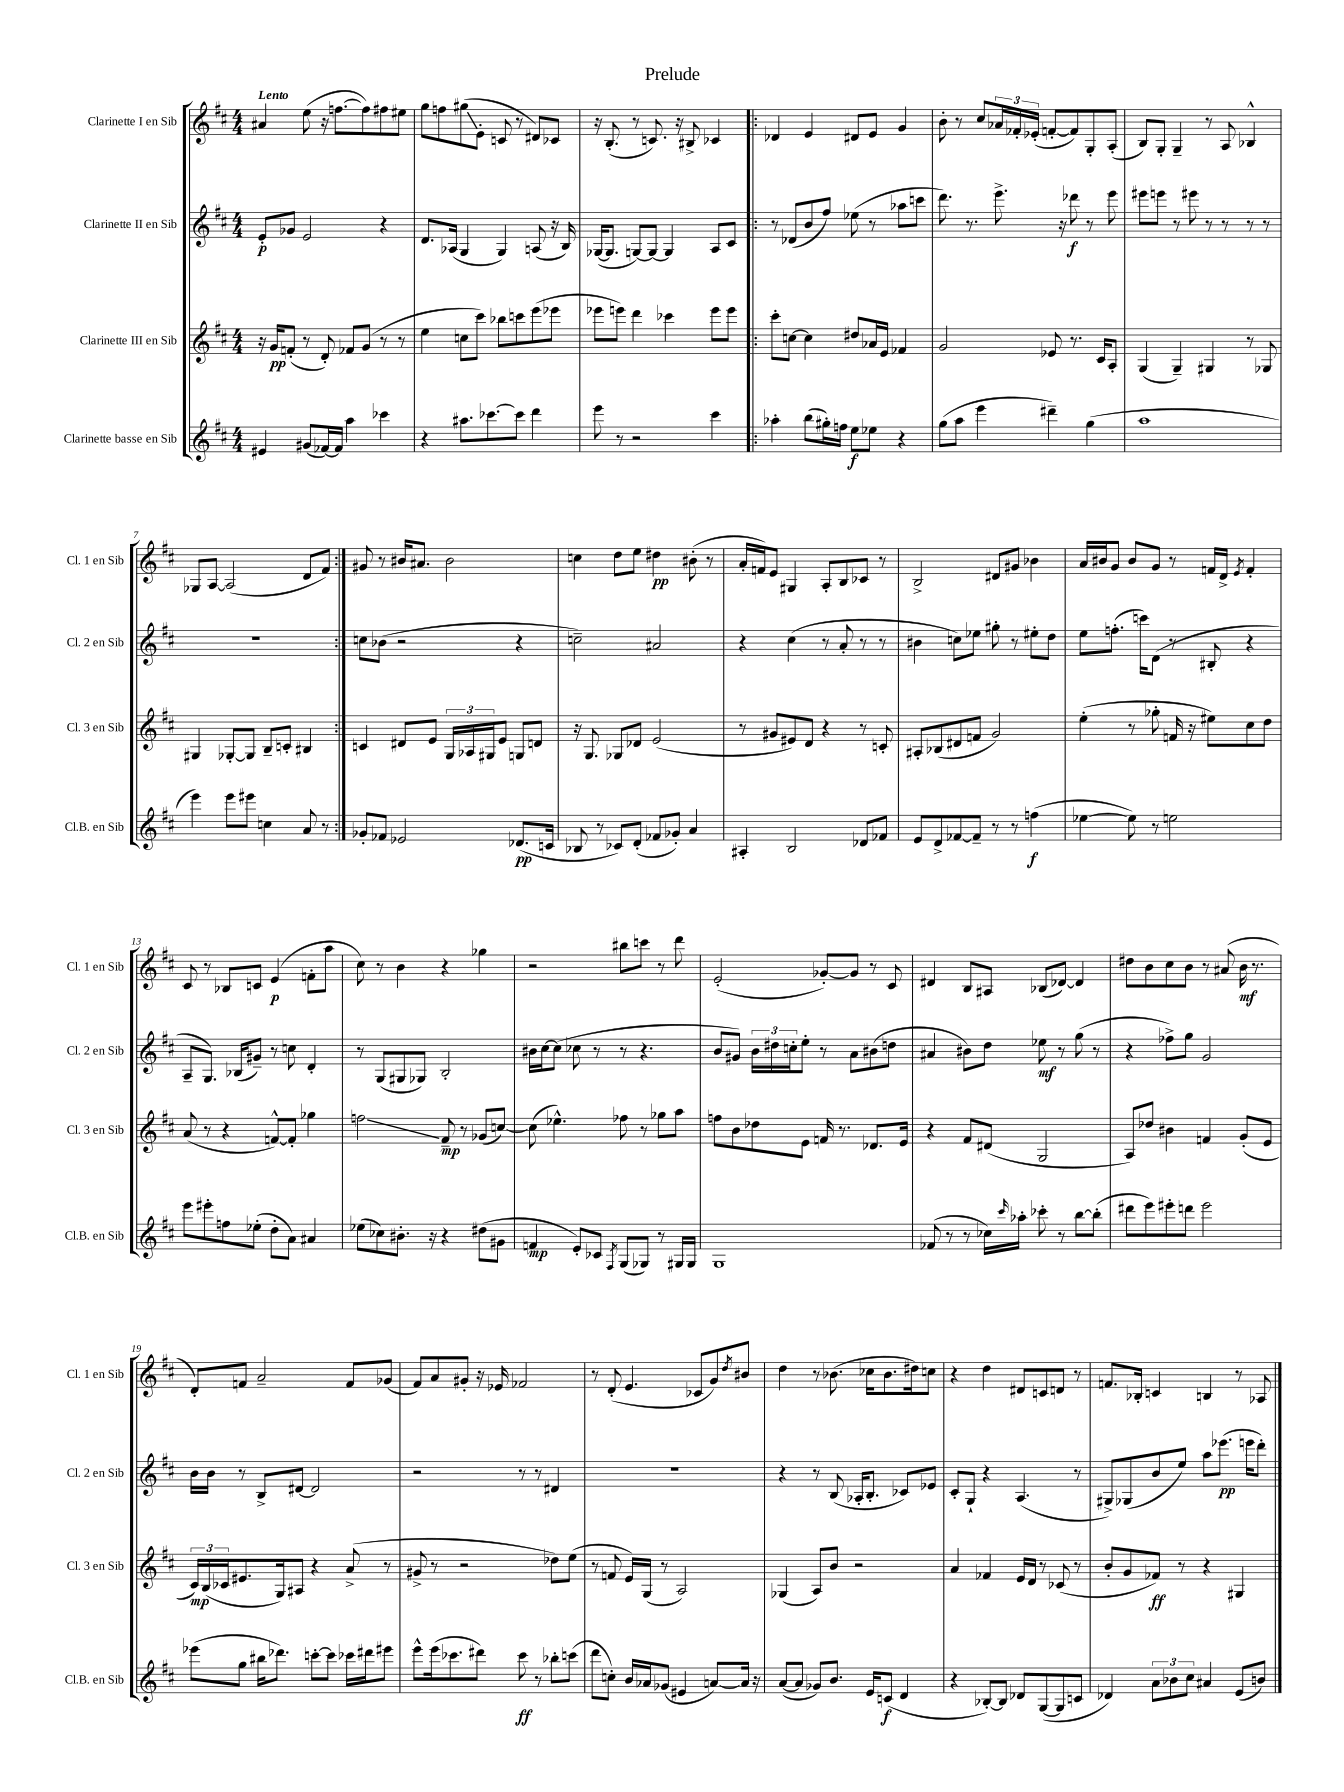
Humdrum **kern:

**kern	**kern	**kern	**kern
*staff4	*staff3	*staff2	*staff1
*clefG2	*clefG2	*clefG2	*clefG2
*k[f#c#]	*k[f#c#]	*k[f#c#]	*k[f#c#]
*M4/4	*M4/4	*M4/4	*M4/4
4e#	16r	8e'	4a#
.	16g	.	.
.	(8f'	8g-	.
(8g#	8r	2e	(8ee
[16f-)	8d')	.	16r
16f-]	.	.	[8.ff
4aa	8f-	.	.
.	(8g	.	8ff])
4ccc-	8r	4r	8ff#
.	8r	.	8ee#
=	=	=	=
4r	4ee	8.d	8gg
.	.	.	8ff
.	.	(16A-	.
8.aa#	8cc	4G	(8gg#
.	8ccc#)	.	8e'
[8.ccc-	.	.	.
.	8bb-	4G)	8c
8ccc-]	8ccc	.	8r
4ddd	(8eee	(8A	8d#)
.	8eee-	16r	8c-
.	.	16B)	.
=	=	=	=
8eee	8eee-	([16G-	16r
.	.	8.G-]	(8.B'
8r	8eee)	.	.
2r	4ddd	[8G)	8r
.	.	8G_	8.c)
.	4ccc-	4G]	.
.	.	.	16r
.	.	.	8B#^
4ccc#	8eee	8A	4c-
.	8eee	8c#	.
=!|:	=!|:	=!|:	=!|:
4aa-'	8ccc#'	8r	4d-
.	[8cc	(8d-	.
(8bb	4cc]	8b	4e
16gg#')	.	8ff#)	.
16ff	.	.	.
8ee	8dd#	(8ee-	8d#
8ee-	16a-	8r	8e
.	16e	.	.
4r	4f-	8aa-	4g
.	.	8ccc	.
=	=	=	=
(8gg	2g	8.ddd)	8b'
8aa	.	.	8r
.	.	8.r	.
4eee	.	.	8cc#
.	.	8.eee^	24a-
.	.	.	24f-'
.	.	.	(24e-'
4ddd#~)	8e-	.	[8f'
.	.	16r	.
.	8.r	8ddd-	8f])
(4gg	.	8r	8G'
.	16c#	.	.
.	8A'	8eee	(8A'
=	=	=	=
1aa	(4G	8eee#	8B)
.	.	8eee	8G'
.	4G~)	8r	4G~
.	.	8eee#	.
.	4G#	8r	8r
.	.	8r	8A
.	8r	8r	4B-^^
.	8G-	8r	.
=	=	=	=
4eee)	4G#	1r	8G-
.	.	.	[8A
8eee	[8G-'	.	(2A]
8eee#	8G-]	.	.
4cc	8B~	.	.
.	8c'	.	.
8a	4B#	.	8d
8r	.	.	8f#)
=:|!	=:|!	=:|!	=:|!
8g-'	4c	8cc	8g#
8f-	.	(8b-	8r
2e-	8d#	2r	16b#
.	.	.	8.a#
.	8e	.	.
.	24G	.	2b#
.	24A-	.	.
.	24G#	.	.
.	8e	.	.
(8.d-	8G	4r	.
.	8d	.	.
16c	.	.	.
=	=	=	=
8B-	16r	2cc~)	4cc
.	8.G	.	.
8r	.	.	.
8c-)	8G-	.	8dd
(8d'	8d-	.	8ee
8f-	(2e	2a#	4dd#
8g-')	.	.	.
4a	.	.	(8b#'
.	.	.	8r
=	=	=	=
4A#'	8r	4r	16a'
.	.	.	16f)
.	8g#	.	8e
2B	8e#)	(4cc#	4G#
.	8d	.	.
.	4r	8r	8A'
.	.	8a'	8B
8d-	8r	8r	8c-
8f-	8c'	8r	8r
=	=	=	=
8e	8A#'	4b#	2B^
8d^	(8B-	.	.
[8f-	8d#	8cc)	.
8f-~]	8f	8ee-	.
8r	2g)	8gg#'	8d#
8r	.	8r	8g#
(4ff	.	8ee#'	4b-
.	.	8dd	.
=	=	=	=
[4ee-	(4ee'	8ee	16a
.	.	.	16b#
.	.	(8.ff'	8g
8ee-])	8r	.	8b#
.	.	16ccc)	.
8r	8gg-'	(8d	8g
2ee	16f	8r	8r
.	16r	.	.
.	8ee#)	8B#'	16f
.	.	.	16d^
.	.	.	8qe
.	8cc#	4r	4f'
.	8dd	.	.
=	=	=	=
8eee	(8a	8A~	8c#
8eee#'	8r	8.G)	8r
8ff	4r	.	8B-
.	.	(16B-	.
(8ee-'	.	8g#~)	8c
8dd'	[8f^^)	8r	(4e
8a)	8f']	8cc	.
4a#	4gg-	4d'	8f'
.	.	.	8aa
=	=	=	=
(8ee-	2ff	8r	8cc#)
8cc-)	.	(8G	8r
8.b#'	.	8G#	4b
.	.	8G-)	.
16r	.	.	.
4r	8f#~	2B'	4r
.	8r	.	.
(8dd#	(8g-	.	4gg-
8g#	[8cc)	.	.
=	=	=	=
4f	(8cc]	16b#	2r
.	.	[16cc#	.
.	4.ee-^^)	(8cc#]	.
8e')	.	8cc-	.
8c-	.	8r	.
8qF#	.	.	.
(8G	8ff-	8r	8bb#
8G-)	8r	4.r	8ccc
8r	8gg-	.	8r
16G#	8aa	.	8ddd
16G#	.	.	.
=	=	=	=
1G	8ff	8b	(2e'
.	8b	8g#)	.
.	8dd-	24b	.
.	.	24dd#	.
.	.	24cc'	.
.	8e	8ee'	.
.	16f	8r	[8g-')
.	8.r	.	.
.	.	8a	8g-]
.	8.d-	(8b#	8r
.	.	8dd	8c#
.	16e	.	.
=	=	=	=
(8f-	4r	4a#	4d#
8r	.	.	.
8r	8f#	8b#)	8B
16cc-)	(8d#	8dd	8A#
16qqccc#	.	.	.
16aa-'	.	.	.
8ccc-'	2G	8ee-	(8B-
8r	.	8r	[8d-)
[8bb	.	(8gg	4d-]
(8bb']	.	8r	.
=	=	=	=
8ddd#	8A)	4r	8dd#
8eee)	8dd-	.	8b
8eee#'	4b#	8ff-^)	8cc#
8ddd	.	8gg	8b
2eee#	4f	2g	8r
.	.	.	(8a#
.	(8g'	.	16b
.	.	.	8.r
.	8e	.	.
=	=	=	=
(8eee-	24c#)	16b	8d')
.	(24B	.	.
.	.	16b	.
.	24c-	.	.
8gg	8.e#	8r	8f
16bb#	.	8B^	2a~
8.ddd-)	16G)	.	.
.	8A#	[8d#	.
[8ccc'	4r	2d#]	.
8ccc]	.	.	.
16ccc-	(8a^	.	8f
16ddd#	.	.	.
8eee#	8r	.	(8g-
=	=	=	=
8eee^^	8g#^	2r	8f#)
(16eee	8r	.	8a
8.ccc-	.	.	.
.	2r	.	8g#'
8ddd#)	.	.	16r
.	.	.	16e-
8ccc-	.	8r	2f-
8r	.	8r	.
8bb-'	8dd-)	4d#	.
(8ccc	(8ee	.	.
=	=	=	=
8ddd	8r	1r	8r
8cc')	8f	.	(8d'
16b	16e)	.	4.e
16a-	(16G	.	.
(8g-	8r	.	.
4e#	2A)	.	.
.	.	.	8c-
[8a)	.	.	8g)
.	.	.	8qdd
16a]	.	.	8b#
16r	.	.	.
=	=	=	=
([8a	(4G-	4r	4dd
8a]	.	.	.
8g-)	8A)	8r	8r
8.b	8b	(8B	(8.b-
.	2r	16A-'	.
16e	.	8.B'	16cc-
(8c	.	.	8.b-
4d	.	8c-)	.
.	.	.	16dd#)
.	.	8e-	8cc
=	=	=	=
4r	4a	8c#'	4r
.	.	8G`	.
[8B-')	4f-	4r	4dd
8B-]	.	.	.
8d-	16e	(4.A	8d#
.	16d	.	.
([8G	8r	.	8c
8G]	(8c-	.	8d
8c	8r	8r	8r
=	=	=	=
4d-)	8b'	8G#^)	8.f
.	8g	(8G-	.
.	.	.	16B-'
12a	8f-)	8b	4c
12b-	.	.	.
.	8r	8ee)	.
12cc#	.	.	.
4a#	4r	8aa	4B
.	.	(8.eee-	.
(8e	4G#	.	8r
.	.	16eee	.
8b)	.	8ddd')	8A-
==	==	==	==
*-	*-	*-	*-
